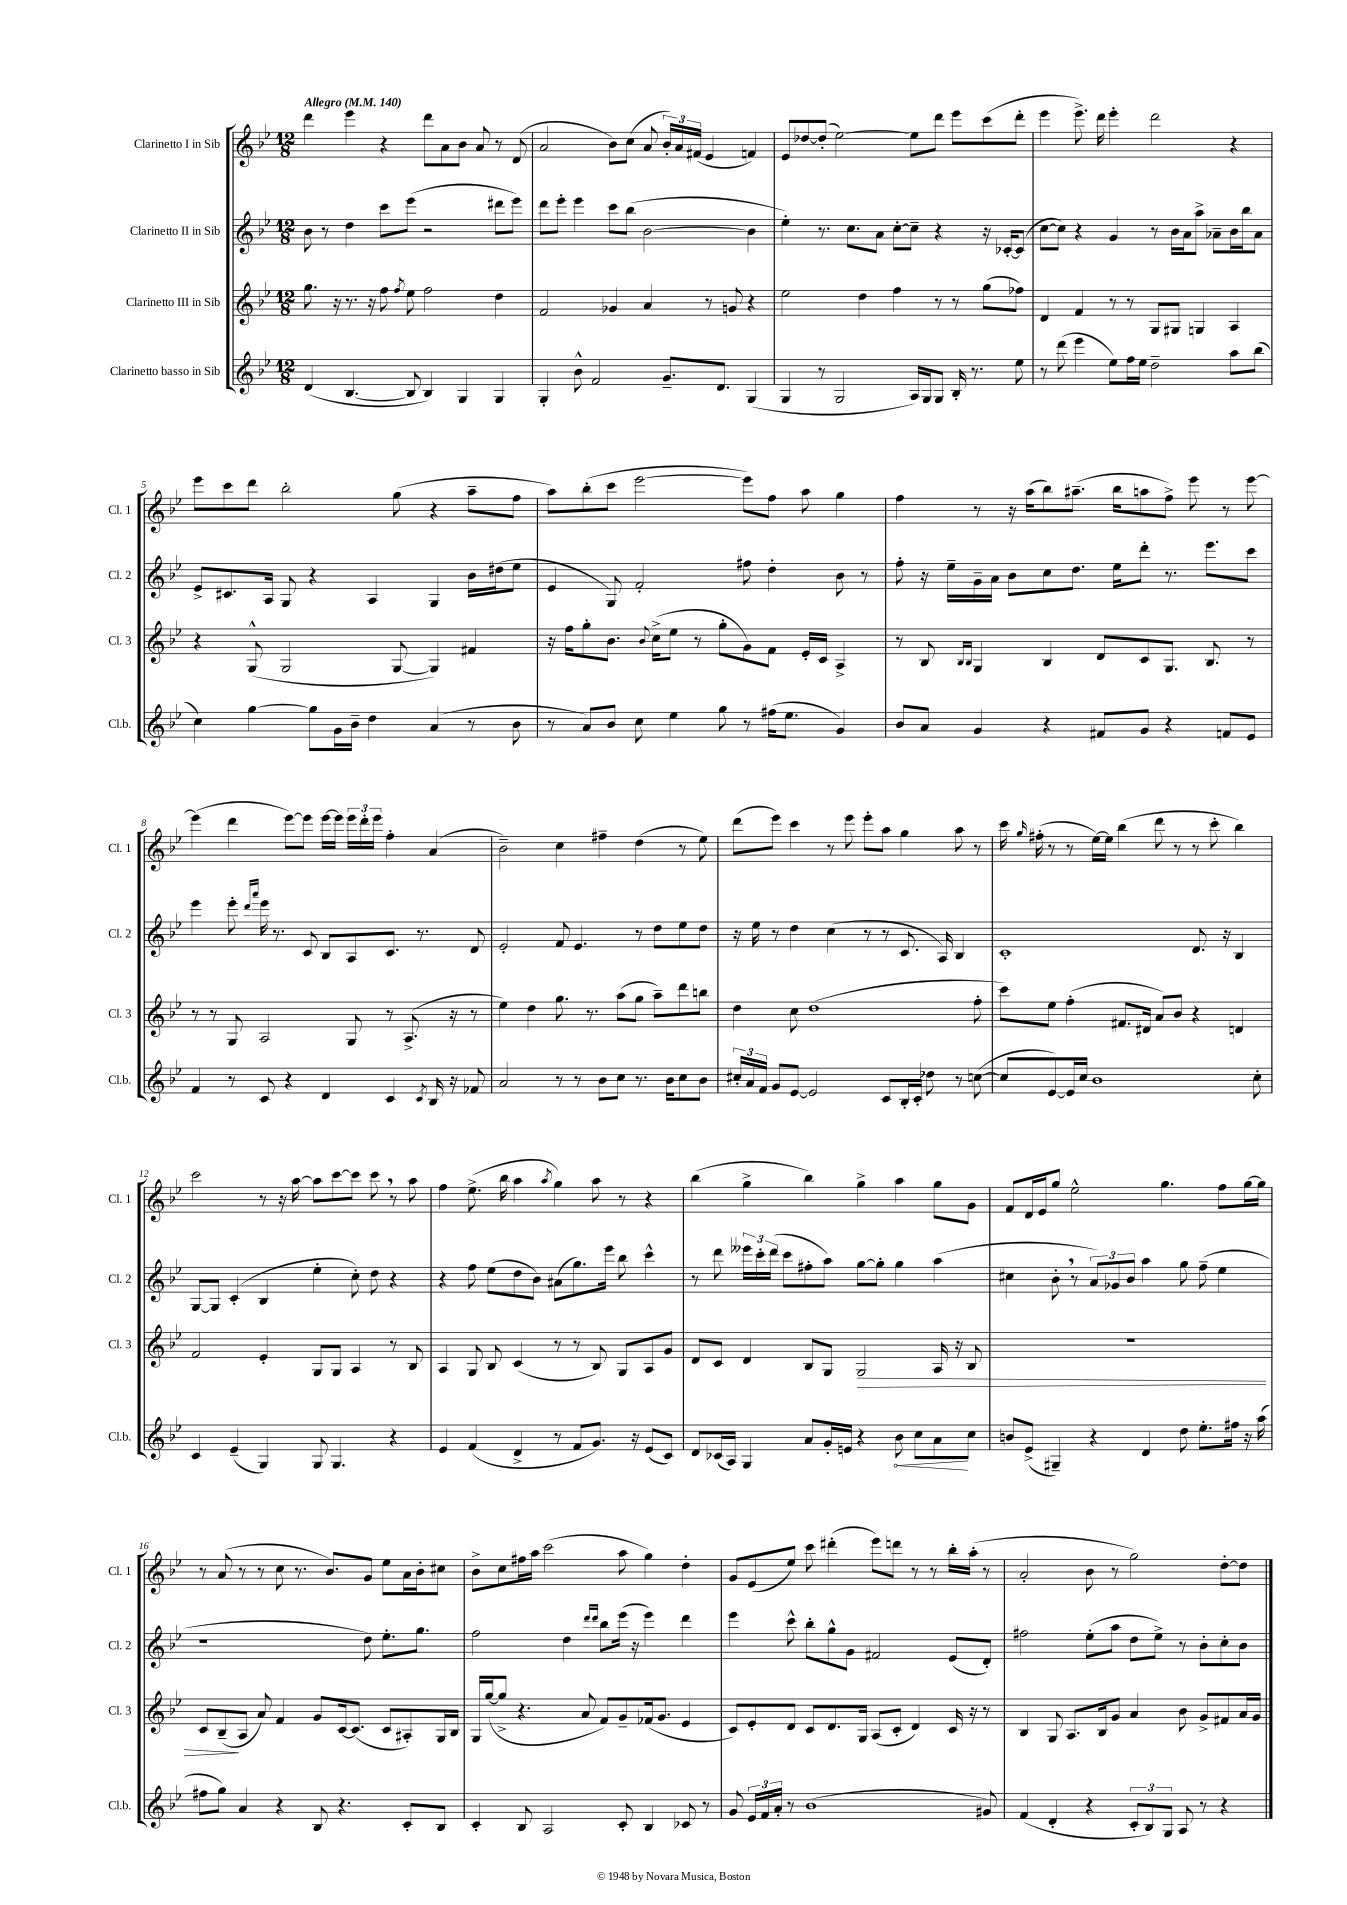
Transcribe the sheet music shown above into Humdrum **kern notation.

**kern	**dynam	**kern	**dynam	**kern	**kern
*part4	*part4	*part3	*part3	*part2	*part1
*staff4	*staff4	*staff3	*staff3	*staff2	*staff1
*I"Clarinetto basso in Sib	*	*I"Clarinetto III in Sib	*	*I"Clarinetto II in Sib	*I"Clarinetto I in Sib
*I'Cl.b.	*	*I'Cl. 3	*	*I'Cl. 2	*I'Cl. 1
*clefG2	*	*clefG2	*	*clefG2	*clefG2
*k[b-e-]	*	*k[b-e-]	*	*k[b-e-]	*k[b-e-]
*M12/8	*	*M12/8	*	*M12/8	*M12/8
*MM140	*	*MM140	*	*MM140	*MM140
=1	=1	=1	=1	=1	=1
!	!	!	!	!	!LO:TX:a:B:t=Allegro
(4d/	.	8.gg\	.	8b-\	4ddd\
.	.	.	.	8r	.
.	.	16r	.	.	.
[4.B-/	.	8.r	.	4dd\	4eee-\
.	.	16r	.	.	.
.	.	8ff\	.	8ccc\L	4r
.	.	8qff/	.	.	.
8B-/]	.	8ee-\	.	(8eee-\J	.
4B-/)	.	2ff\	.	2r	8ddd\L
.	.	.	.	.	8a\
4G/	.	.	.	.	8b-\J
.	.	.	.	.	8a/
4G/	.	4dd\	.	8ddd#X\L	8r
.	.	.	.	8eee-\J)	(8d/
=2	=2	=2	=2	=2	=2
4G'/	.	2f/	.	8ddd\L	2a/
.	.	.	.	8eee-'\J	.
8b-^^\	.	.	.	4eee-\	.
2f/	.	.	.	.	.
.	.	4g-X/	.	8ccc\L	8b-\L)
.	.	.	.	(8bb-\J	(8cc\J
.	.	4a/	.	[2b-\	8a/
8.g~/L	.	.	.	.	24b-'/LL)
.	.	.	.	.	24a/
.	.	.	.	.	(24f#X/JJ
.	.	8r	.	.	4e-/
8.d/J	.	.	.	.	.
.	.	8gn/	.	.	.
(4G/	.	4r	.	4b-\]	4fn/)
=3	=3	=3	=3	=3	=3
4G/	.	2ee-\	.	4ee-'\)	8e-/L
.	.	.	.	.	[8dd-X/
8r	.	.	.	8.r	(8dd-'/J]
2G/	.	.	.	.	[2ee-\)
.	.	.	.	8.cc\L	.
.	.	4dd\	.	.	.
.	.	.	.	8a\J	.
.	.	4ff\	.	[8cc'\L	.
16A/LL)	.	.	.	8cc~\J]	8ee-\L]
16G/J	.	.	.	.	.
8G/J	.	8r	.	4r	8ddd\J
16B-'/	.	8r	.	.	8eee-\L
8.r	.	.	.	.	.
.	.	(8gg\L	.	16r	(8ccc\
.	.	.	.	[16c-X'/KL	.
8ee-\	.	8ff-X\J)	.	(8c-/J]	8ddd'\J
=4	=4	=4	=4	=4	=4
8r	.	4d/	.	[8cc\L	4eee-\
(8ddd\	.	.	.	8cc\J])	.
4eee-\	.	4f/	.	4r	8.eee-^\)
.	.	.	.	.	16ddd\
8ee-\L)	.	8r	.	4g/	4eee-'\
16ff\L	.	8r	.	.	.
16ee-\JJ	.	.	.	.	.
2dd~\	.	8G/L	.	8r	2ddd\
.	.	8G#X/J	.	16b-\LL	.
.	.	.	.	16a\J	.
.	.	4Gn/	.	8aa^\J	.
.	.	.	.	8a-X~\L	.
8aa\L	.	4A/	.	16b-\L	4r
.	.	.	.	16bb-\J	.
(8bb-\J	.	.	.	8a-\J	.
!!LO:LB:g=z
=5	=5	=5	=5	=5	=5
4cc\)	.	4r	.	8e-^/L	8eee-\L
.	.	.	.	8.c#X/	8ccc\
[4gg\	.	(8G^^/	.	.	8ddd\J
.	.	.	.	16A/Jk	.
.	.	2G/	.	8G/	2bb-'\
8gg\L]	.	.	.	4r	.
16g\L	.	.	.	.	.
16b-~\JJ	.	.	.	.	.
4dd\	.	.	.	4A/	.
.	.	[8G/	.	.	(8gg\
(4a/	.	4G/])	.	4G/	4r
8r	.	4f#X/	.	16b-\LL	8aa~\L
.	.	.	.	(16dd#X\J	.
8b-\	.	.	.	8ee-\J	8ff\J
=6	=6	=6	=6	=6	=6
8r	.	16r	.	4e-/	8aa\L)
.	.	16ff\KL	.	.	.
8a/L)	.	8gg'\	.	.	(8bb-'\
8b-/J	.	8.b-\J	.	8G/)	8ccc\J
8cc\	.	.	.	2f'/	[2eee-\
.	.	8qqb-/	.	.	.
.	.	(16cc^\KL	.	.	.
4ee-\	.	8ee-\J	.	.	.
.	.	8r	.	.	.
8gg\	.	8gg'\L	.	.	.
8r	.	8g\)	.	8ff#X\	8eee-\L])
(16ff#X\KL	.	8f\J	.	4dd'\	8ff\J
8.ee-\J	.	.	.	.	.
.	.	16e-'/LL	.	.	8aa\
.	.	16c/JJ	.	.	.
4g/)	.	4A^/	.	8b-\	4gg\
.	.	.	.	8r	.
=7	=7	=7	=7	=7	=7
8b-/L	.	8r	.	8ff'\	4ff\
8a/J	.	8B-/	.	16r	.
.	.	.	.	16ee-~\LL	.
.	.	16qqB-/LL	.	.	.
.	.	16qqB-/JJ	.	.	.
4g/	.	4G/	.	16g~\	8r
.	.	.	.	16a\JJ	.
.	.	.	.	8b-\L	16r
.	.	.	.	.	(16aa\KL
4r	.	4B-/	.	8cc\	8bb-\)
.	.	.	.	8.dd\J	(8.aa#X~\J
8f#X/L	.	8d/L	.	.	.
.	.	.	.	16ee-\KL	16bb-\KL
8g/J	.	8c/	.	8ddd'\J	8aan\
4r	.	8.G/J	.	8.r	8ff^\J)
.	.	.	.	.	8eee-\
.	.	8.B-/	.	8.eee-\L	.
8fn/L	.	.	.	.	8r
8e-/J	.	8r	.	8ccc\J	[8eee-\
!!LO:LB:g=z
=8	=8	=8	=8	=8	=8
4f/	.	8r	.	4eee-\	(4eee-\]
.	.	8r	.	.	.
8r	.	8G/	.	8eee-'\	4ddd\
.	.	.	.	16qqddd/LL	.
.	.	.	.	16qqaaa/JJ	.
8c/	.	2A/	.	16eee-\	.
.	.	.	.	8.r	.
4r	.	.	.	.	[8eee-\L)
.	.	.	.	8c/	8eee-\J]
4d/	.	.	.	8B-/L	[16eee-\LL
.	.	.	.	.	16eee-\JJ]
.	.	8G/	.	8A/	24eee-\LL
.	.	.	.	.	24ddd'\
.	.	.	.	.	24eee-\JJ
4c/	.	8r	.	8.c/J	4ff'\
.	.	(8.A^/	.	.	.
.	.	.	.	8.r	.
8qc/	.	.	.	.	.
16B-/	.	.	.	.	(4a/
16r	.	16r	.	.	.
8f-X/	.	8r	.	8d/	.
=9	=9	=9	=9	=9	=9
2a/	.	4ee-\)	.	2e-'/	2b-~\)
.	.	4dd\	.	.	.
8r	.	8.gg\	.	8f/	4cc\
8r	.	.	.	4.e-/	.
.	.	8.r	.	.	.
8b-\L	.	.	.	.	4ff#X~\
8cc\J	.	(8aa\L	.	.	.
8.r	.	8gg\J	.	8r	(4dd\
.	.	8aa~\L)	.	8dd\L	.
16b-\KL	.	.	.	.	.
8cc\	.	8ddd\	.	8ee-\	8r
8b-\J	.	8bbn\J	.	8dd\J	8ee-\)
=10	=10	=10	=10	=10	=10
24cc#X'/LL	.	4dd\	.	16r	(8ddd\L
24a/	.	.	.	.	.
.	.	.	.	16ee-\	.
24f/JJ	.	.	.	.	.
8g/L	.	.	.	8r	8eee-\J)
[8e-/J	.	8cc\	.	4dd\	4ccc\
2e-/]	.	(1dd	.	.	.
.	.	.	.	(4cc\	8r
.	.	.	.	.	8eee-\
.	.	.	.	8r	8eee-'\L
8c/L	.	.	.	8r	8aa\J
16B-'/L	.	.	.	8.c/	4gg\
16c'/JJ	.	.	.	.	.
8dd-X\	.	.	.	.	.
.	.	.	.	16A/)	.
8r	.	.	.	4B-/	8aa\
([8ccn\	.	8ff'\	.	.	8r
=11	=11	=11	=11	=11	=11
8cc/L]	.	8ccc\L)	.	1c'	16ccc\
.	.	.	.	.	16qqgg/
.	.	.	.	.	(16ff#X'\
[8e-/)	.	8ee-\J	.	.	8r
16e-/L]	.	(4ff'\	.	.	8r
16cc/JJ	.	.	.	.	.
1b-	.	.	.	.	[16ee-\LL)
.	.	.	.	.	16ee-\JJ]
.	.	8.f#X/L	.	.	(4bb-\
.	.	16d#X/Jk	.	.	.
.	.	8a/L)	.	.	8ddd\
.	.	8b-/J	.	.	8r
.	.	4r	.	8.d/	8r
.	.	.	.	.	8ccc'\
.	.	.	.	16r	.
.	.	4dn/	.	4B-/	4bb-\)
8cc'\	.	.	.	.	.
!!LO:LB:g=z
=12	=12	=12	=12	=12	=12
4c/	.	2f/	.	[8G/L	2ccc\
.	.	.	.	8G/J]	.
(4e-~/	.	.	.	(4c'/	.
4G/)	.	4e-'/	.	4B-/	8r
.	.	.	.	.	16r
.	.	.	.	.	[16aa\
8G/	.	8G/L	.	4ee-'\	8aa\L]
4.G/	.	8G/J	.	.	[8ccc\
.	.	4A/	.	8cc'\)	8ccc\J]
.	.	.	.	8dd\	8ccc,\
4r	.	8r	.	4r	8r
.	.	8B-/	.	.	8aa\
=13	=13	=13	=13	=13	=13
4e-/	.	4A/	.	4r	4ff\
(4f/	.	8G/	.	8ff\	(8.ee-^\
.	.	8B-/	.	(8ee-\L	.
.	.	.	.	.	16bb-\
4d^/	.	(4c/	.	8dd\	4aa\
.	.	.	.	8b-\J)	.
.	.	.	.	.	8qaa/
8r	.	8r	.	(8a#X\L	4gg\)
8f/L	.	8r	.	8.gg\)	.
8.g/J)	.	8B-/)	.	.	8aa\
.	.	.	.	16eee-\Jk	.
.	.	8G/L	.	8bb-\	8r
16r	.	.	.	.	.
(8e-/L	.	8A/	.	4ccc^^\	4r
8c/J)	.	8g/J	.	.	.
=14	=14	=14	=14	=14	=14
8d/L	.	8d/L	.	8r	(4bb-\
(16c-X/L	.	8c/J	.	8ddd\	.
16A/JJ)	.	.	.	.	.
4G/	.	4d/	.	24eee--X\LL	4gg^\
.	.	.	.	24ccc'\	.
.	.	.	.	(24ddd\JJ	.
.	.	.	.	8ccc\L	.
8a/L	.	8B-/L	.	8ff#X'\	4bb-\)
16g'/L	.	8G/J	.	8aa\J)	.
16en/JJ	.	.	.	.	.
!	!	!	!LO:HP:b	!	!
4r	.	2G/	>	[8gg\L	4gg^\
.	.	.	.	8gg'\J]	.
!	!LO:HP:b	!	!	!	!
8b-\	<	.	.	4gg\	4aa\
8cc\L	.	.	.	.	.
8a\	.	16A/	.	(4aa\	8gg\L
.	.	16r	.	.	.
8cc\J	[	8B-/	.	.	8g\J
=15	=15	=15	=15	=15	=15
8bn/L	.	1.r	.	4cc#X\	8f/L
(8e-^/J	.	.	.	.	16d/L
.	.	.	.	.	16e-/J
4G#X~/)	.	.	.	8b-',\	8gg/J
.	.	.	.	8r	2ee-^^\
4r	.	.	.	12a/L)	.
.	.	.	.	12g-X/	.
.	.	.	.	12b-/J	.
4d/	.	.	.	4aa\	.
.	.	.	.	.	4.gg\
8dd\	.	.	.	8gg\	.
8.ee-'\L	.	.	.	(8ff~\	.
.	.	.	.	4ee-\	8ff\L
16ff#X\Jk	.	.	.	.	.
16r	.	.	.	.	[16gg\L
(16aa\	.	.	.	.	16gg\JJ]
!!LO:LB:g=z
=16	=16	=16	=16	=16	=16
8ff#X\L	.	8c/L	.	1r	8r
8gg\J)	.	(8B-~/	.	.	(8a/
4a/	.	8A/J	]	.	8r
.	.	8a/)	.	.	8r
4r	.	4f/	.	.	8cc\
.	.	.	.	.	8.r
8B-/	.	8g/L	.	.	.
.	.	.	.	.	8.b-/L)
4.r	.	[16c/k	.	.	.
.	.	(8.c/J]	.	.	.
.	.	.	.	8dd\)	8g/J
.	.	8c/L	.	8.ee-'\L	8ee-\L
8c'/L	.	8A#X'/)	.	.	16a\L
.	.	.	.	8.gg\J	16b-'\J
8B-/J	.	16G/L	.	.	8cc#X\J
.	.	16B-/JJ	.	.	.
=17	=17	=17	=17	=17	=17
4c'/	.	16G/LL	.	2ff\	8b-^\L
.	.	([16gg/J	.	.	.
.	.	8gg^/J]	.	.	8cc\
8B-/	.	4.r	.	.	16ff#X\L
.	.	.	.	.	16aa\JJ
2A/	.	.	.	.	(2ccc\
.	.	.	.	4dd\	.
.	.	8a/	.	.	.
.	.	.	.	16qqddd/LL	.
.	.	.	.	16qqddd/JJ	.
.	.	8f/L)	.	8bb-\L	.
8c'/	.	8g~/	.	(16eee-\Jk	8aa\
.	.	.	.	16r	.
4B-/	.	(16f-X/k	.	4eee-\)	4gg\)
.	.	8.g/J	.	.	.
8c-X/	.	4e-/	.	4ddd\	4dd'\
8r	.	.	.	.	.
=18	=18	=18	=18	=18	=18
8g/	.	8c/L)	.	4eee-\	8g/L
24e-/LL	.	8e-'/	.	.	(8e-/
24f/	.	.	.	.	.
24a'/JJ	.	.	.	.	.
8r	.	8d/J	.	8ccc^^\	8ee-/J)
(1b-	.	8c/L	.	8bb-'\L	8ccc\
.	.	8.d/	.	8gg^^\	(4ddd#X'\
.	.	.	.	8g\J	.
.	.	16G/Jk	.	.	.
.	.	(8A/L	.	2f#X/	8eee-\L)
.	.	8c'/J	.	.	8dddn\J
.	.	4d/)	.	.	8r
.	.	.	.	.	8r
.	.	16c/	.	(8e-/L	16bb-'\LL
.	.	16r	.	.	(16aa'\JJ
8g#X/)	.	8r	.	8d'/J)	8r
=19	=19	=19	=19	=19	=19
(4f/	.	4B-/	.	2ff#X\	2a'/
4d'/	.	8G/	.	.	.
.	.	8.A/L	.	.	.
4r	.	.	.	(8ee-'\L	8b-\
.	.	16B-/k	.	.	.
.	.	8g/J	.	8aa\J	8r
12c'/L	.	4a/	.	8dd\L	2gg\)
12B-/)	.	.	.	.	.
.	.	.	.	8ee-^\J)	.
12G/J	.	.	.	.	.
8A/	.	8b-\	.	8r	.
8r	.	8g^/L	.	8b-'\L	.
4r	.	8f#X/	.	8cc'\	[8dd'\L
.	.	16a/L	.	8b-\J	8dd\J]
.	.	16g/JJ	.	.	.
==	==	==	==	==	==
*-	*-	*-	*-	*-	*-
